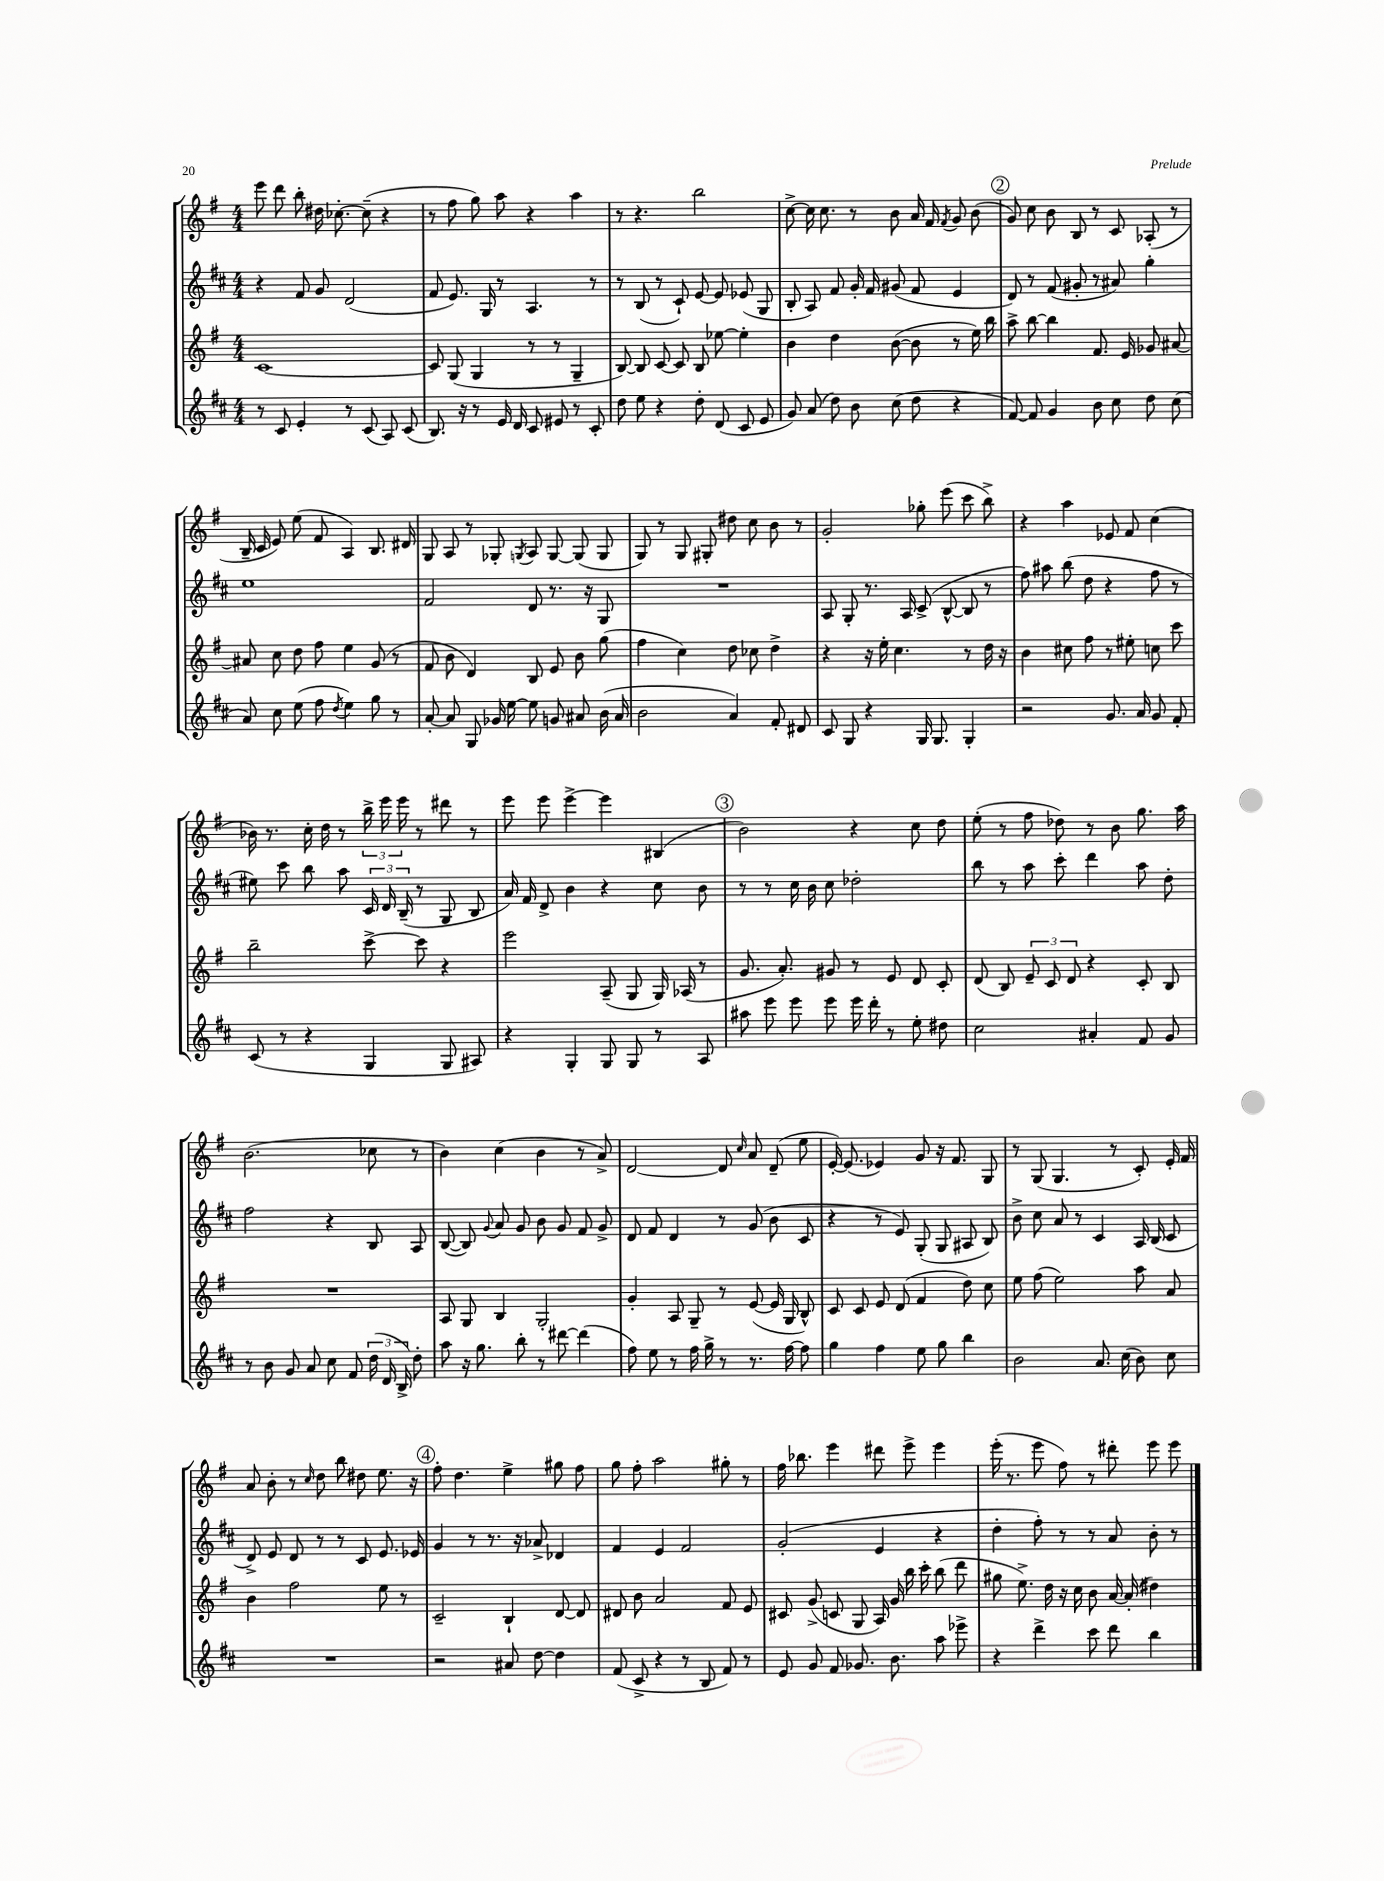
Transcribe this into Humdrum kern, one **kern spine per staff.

**kern	**kern	**kern	**kern
*part4	*part3	*part2	*part1
*staff4	*staff3	*staff2	*staff1
*clefG2	*clefG2	*clefG2	*clefG2
*k[f#c#]	*k[f#]	*k[f#c#]	*k[f#]
*M4/4	*M4/4	*M4/4	*M4/4
=9	=9	=9	=9
8r	[1c	4r	8eee\
8c#/	.	.	8ddd\
4e'/	.	8f#/	8bb'\
.	.	8g/	16dd#X\
.	.	.	[8.cc-X'\
8r	.	(2d/	.
(8c#/	.	.	(8cc-~\]
8A/)	.	.	4r
(8c#/	.	.	.
=10	=10	=10	=10
8.B/)	8c/]	8f#/	8r
.	(8G/	8.e/)	8ff#\
16r	.	.	.
8r	4G/	.	8gg\)
.	.	16G/	.
16e/	.	8r	8aa\
16d/	.	.	.
8c#/	8r	4.A/	4r
8e#X/	8r	.	.
8r	4G~/	.	4aa\
8c#'/	.	8r	.
=11	=11	=11	=11
8dd\	[8B/)	8r	8r
8ee\	8B/]	(8B/	4.r
4r	[8c/	8r	.
.	8c/]	8c#`/)	.
8dd'\	8B/	[8e/	2bb\
(8d/	[8ee-X\	8e/]	.
8c#/	4ee-'\]	(8e-X/	.
8e/	.	8G/	.
=12	=12	=12	=12
8g/)	4b\	8B'/	[8cc^\
(8a/	.	8A/)	16cc\]
.	.	.	8.cc\
8dd\)	4dd\	8f#/	.
8b\	.	16g'/	8r
.	.	16f#/	.
(8cc#\	([8b\	(8g#X/	8b\
8dd\	8b\]	8f#/	16a/
.	.	.	16f#/
.	.	.	8qf#/
4r	8r	4e/	8g/
.	16ee\)	.	(8b\
.	16bb\	.	.
!!LO:REH:place=s1:t=2
=13	=13	=13	=13
[8f#/)	8aa^\	8d/)	8g/)
8f#/]	[8bb\	8r	8cc\
4g/	4bb\]	(8f#/	8b\
.	.	8g#X'/	8B/
8b\	8.f#/	8r	8r
8cc#\	.	8a#X/)	8c/
.	16e/	.	.
8dd\	8g-X/	4gg'\	(8A-X'/
(8cc#\	[8a#X/	.	8r
!!LO:LB:g=z
=14	=14	=14	=14
8a/)	8a#X/]	1ee	16B~/
.	.	.	16c/
8cc#\	8cc\	.	8e/)
(8ee\	8dd\	.	(8ee\
8ff#\	8ff#\	.	8f#/
8qdd/	.	.	.
4ee\)	4ee\	.	4A/)
8gg\	(8g/	.	8.B/
8r	8r	.	.
.	.	.	16d#X/
=15	=15	=15	=15
[8a'/	8f#/	2f#/	8G/
8a/]	8b\	.	8A/
8G/	4d/)	.	8r
16g-X/	.	.	8G-X'/
[16ee\	.	.	.
.	.	.	8qGn/
8ee\]	8B/	8d/	8A/
8gn/	8e/	8.r	[8G/
8a#X/	8b\	.	(8G/]
.	.	16r	.
(16b\	(8gg\	8G/	8G/
16a#/	.	.	.
=16	=16	=16	=16
2b\	4ff#\	1r	8G/)
.	.	.	8r
.	4cc\)	.	8G/
.	.	.	8G#X'/
4a/)	8dd\	.	8dd#X\
.	8cc-X\	.	8cc\
8f#'/	4dd^\	.	8b\
8d#X/	.	.	8r
=17	=17	=17	=17
8c#/	4r	8A/	2g'/
8G/	.	8G'/	.
4r	16r	8.r	.
.	16ee'\	.	.
.	4.cc\	.	.
.	.	16A/	.
16G/	.	(8c#^/	8gg-X'\
8.G/	.	.	.
.	.	[8B^^/	(8eee\
4G'/	8r	8B/]	8ccc\
.	16dd\	8r	8bb^\)
.	16r	.	.
=18	=18	=18	=18
2r	4b\	8ff#\)	4r
.	.	8aa#X\	.
.	8cc#X\	(8bb\	4aa\
.	8ff#\	8dd\	.
8.g/	8r	4r	8e-X/
.	8ee#X'\	.	8f#/
16a/	.	.	.
8g/	8ccn\	8ff#\	(4cc\
8f#'/	8ccc\	8r	.
!!LO:LB:g=z
=19	=19	=19	=19
(8c#/	2bb~\	8ee#X\)	16b-X\)
.	.	.	8.r
8r	.	8ccc#\	.
4r	.	8bb\	16cc'\
.	.	.	16dd\
.	.	8aa\	8r
4G/	[8ccc^\	24c#/	24bb^\
.	.	24d/	24eee\
.	.	(24B~/	24eee\
.	8ccc\]	8r	8r
8G/	4r	8G/	8ddd#X\
8A#X/)	.	8B/	8r
=20	=20	=20	=20
4r	2eee\	16a/)	8eee\
.	.	16f#/	.
.	.	8d^/	8eee\
4G'/	.	4b\	[4eee^\
8G/	(8A~/	4r	4eee\]
8G/	8G/	.	.
8r	16G/)	8cc#\	(4B#X/
.	(16A-X/	.	.
8A/	8r	8b\	.
!!LO:REH:place=s1:t=3
=21	=21	=21	=21
8aa#X\	8.g/	8r	2b\)
8eee\	.	8r	.
.	8.a'/)	.	.
8eee\	.	16cc#\	.
.	.	16b\	.
8eee\	8g#X/	8cc#\	.
16eee\	8r	2dd-X'\	4r
16ddd'\	.	.	.
8r	8e/	.	.
8ee'\	8d/	.	8cc\
8dd#X\	8c'/	.	8dd\
=22	=22	=22	=22
2cc#\	(8d/	8bb\	(8ee'\
.	8B/)	8r	8r
.	12e~/	8aa\	8ff#\
.	12c/	.	.
.	.	8ccc#'\	8dd-X\)
.	12d/	.	.
4a#X'/	4r	4ddd\	8r
.	.	.	8b\
8f#/	8c'/	8aa\	8.gg\
8g/	8B/	8dd'\	.
.	.	.	16aa\
!!LO:LB:g=z
=23	=23	=23	=23
8r	1r	2ff#\	(2.b\
8b\	.	.	.
8g/	.	.	.
8a/	.	.	.
8cc#\	.	4r	.
8f#/	.	.	.
(24dd\	.	8B/	8cc-X\
24d/	.	.	.
24B^/)	.	.	.
8dd'\	.	8A/	8r
=24	=24	=24	=24
8aa\	8A/	([8B/	4b\)
16r	8G/	8B/])	.
8.gg\	.	.	.
.	.	8qqg/	.
.	4B/	8a/	(4cc\
8bb'\	.	8g/	.
8r	2G'/	8b\	4b\
[8ddd#X\	.	8g/	.
(4ddd#\]	.	8f#/	8r
.	.	8g^/	8a^/)
=25	=25	=25	=25
8ff#\)	4g'/	8d/	[2d/
8ee\	.	8f#/	.
8r	8A/	4d/	.
16ff#\	8G~/	.	.
16gg^\	.	.	.
8r	8r	8r	8d/]
.	.	.	16qqcc/
8.r	([8e/	(8g/	8a/
.	16e/]	8b\	(8d~/
[16ff#\	16G/	.	.
8ff#\]	8B^^/)	8c#/	8ee\
=26	=26	=26	=26
4gg\	8c/	4r	[16e'/)
.	.	.	(8.e/]
.	8c/	.	.
4ff#\	8e/	8r	4e-X/)
.	(8d/	8e/)	.
8ee\	4f#/	(8G'/	8g/
8gg\	.	8G/	16r
.	.	.	8.f#/
4bb\	8dd\)	8A#X/	.
.	8cc\	8B/)	8G/
=27	=27	=27	=27
2b\	8ee\	8b^\	8r
.	(8ff#\	8cc#\	(8G/
.	2ee\)	8a/	4.G/
.	.	8r	.
8.a/	.	4c#/	.
.	.	.	8r
(16cc#\	.	.	.
8b\)	8aa\	16A/	8c'/)
.	.	(16B/	.
8cc#\	8a/	8c#/	16e'/
.	.	.	16f#/
!!LO:LB:g=z
=28	=28	=28	=28
1r	4b\	8d^/)	8a/
.	.	8e/	8b'\
.	2ff#\	8d/	8r
.	.	.	16qqcc/
.	.	8r	8dd\
.	.	8r	8bb\
.	.	8c#/	8dd#X\
.	8ee\	8.e/	8.ee\
.	8r	.	.
.	.	16e-X/	16r
!!LO:REH:place=s1:t=4
=29	=29	=29	=29
2r	2c~/	4g/	8ff#'\
.	.	.	4.dd\
.	.	8r	.
.	.	8.r	.
8a#X/	4B`/	.	4ee^\
.	.	16r	.
[8dd\	.	8a-X^/	.
4dd\]	[8d/	4d-X/	8gg#X\
.	8d/]	.	8ff#\
=30	=30	=30	=30
(8f#/	8d#X/	4f#/	8gg\
8c#^/	8b\	.	8ff#'\
4r	2a/	4e/	2aa\
8r	.	2f#/	.
8B/	.	.	.
8f#/)	8f#/	.	8gg#X'\
8r	8e/	.	8r
=31	=31	=31	=31
8e/	8c#X/	(2g'/	16ff#\
.	.	.	8.bb-X\
8g/	(8g^/	.	.
8f#/	8cn/	.	4eee\
8.g-X/	8G/	.	.
.	16A/)	4e/	8ddd#X\
8.b\	16g/	.	.
.	16bb\	.	8eee^\
.	16ccc'\	.	.
8aa\	(8bb\	4r	4eee\
8eee-X^\	8ddd\	.	.
=32	=32	=32	=32
4r	8gg#X\	4dd'\	(16eee'\
.	.	.	8.r
.	8.ee^\)	.	.
4ddd^\	.	8ff#'\)	8eee\
.	16dd\	.	.
.	16r	8r	8ff#\)
.	16cc\	.	.
8ccc#\	8b\	8r	8r
8ddd\	[16a/	8a/	8ddd#X'\
.	(16a'/]	.	.
4bb\	4dd#X\)	8b'\	8eee\
.	.	8r	8eee\
==	==	==	==
*-	*-	*-	*-
